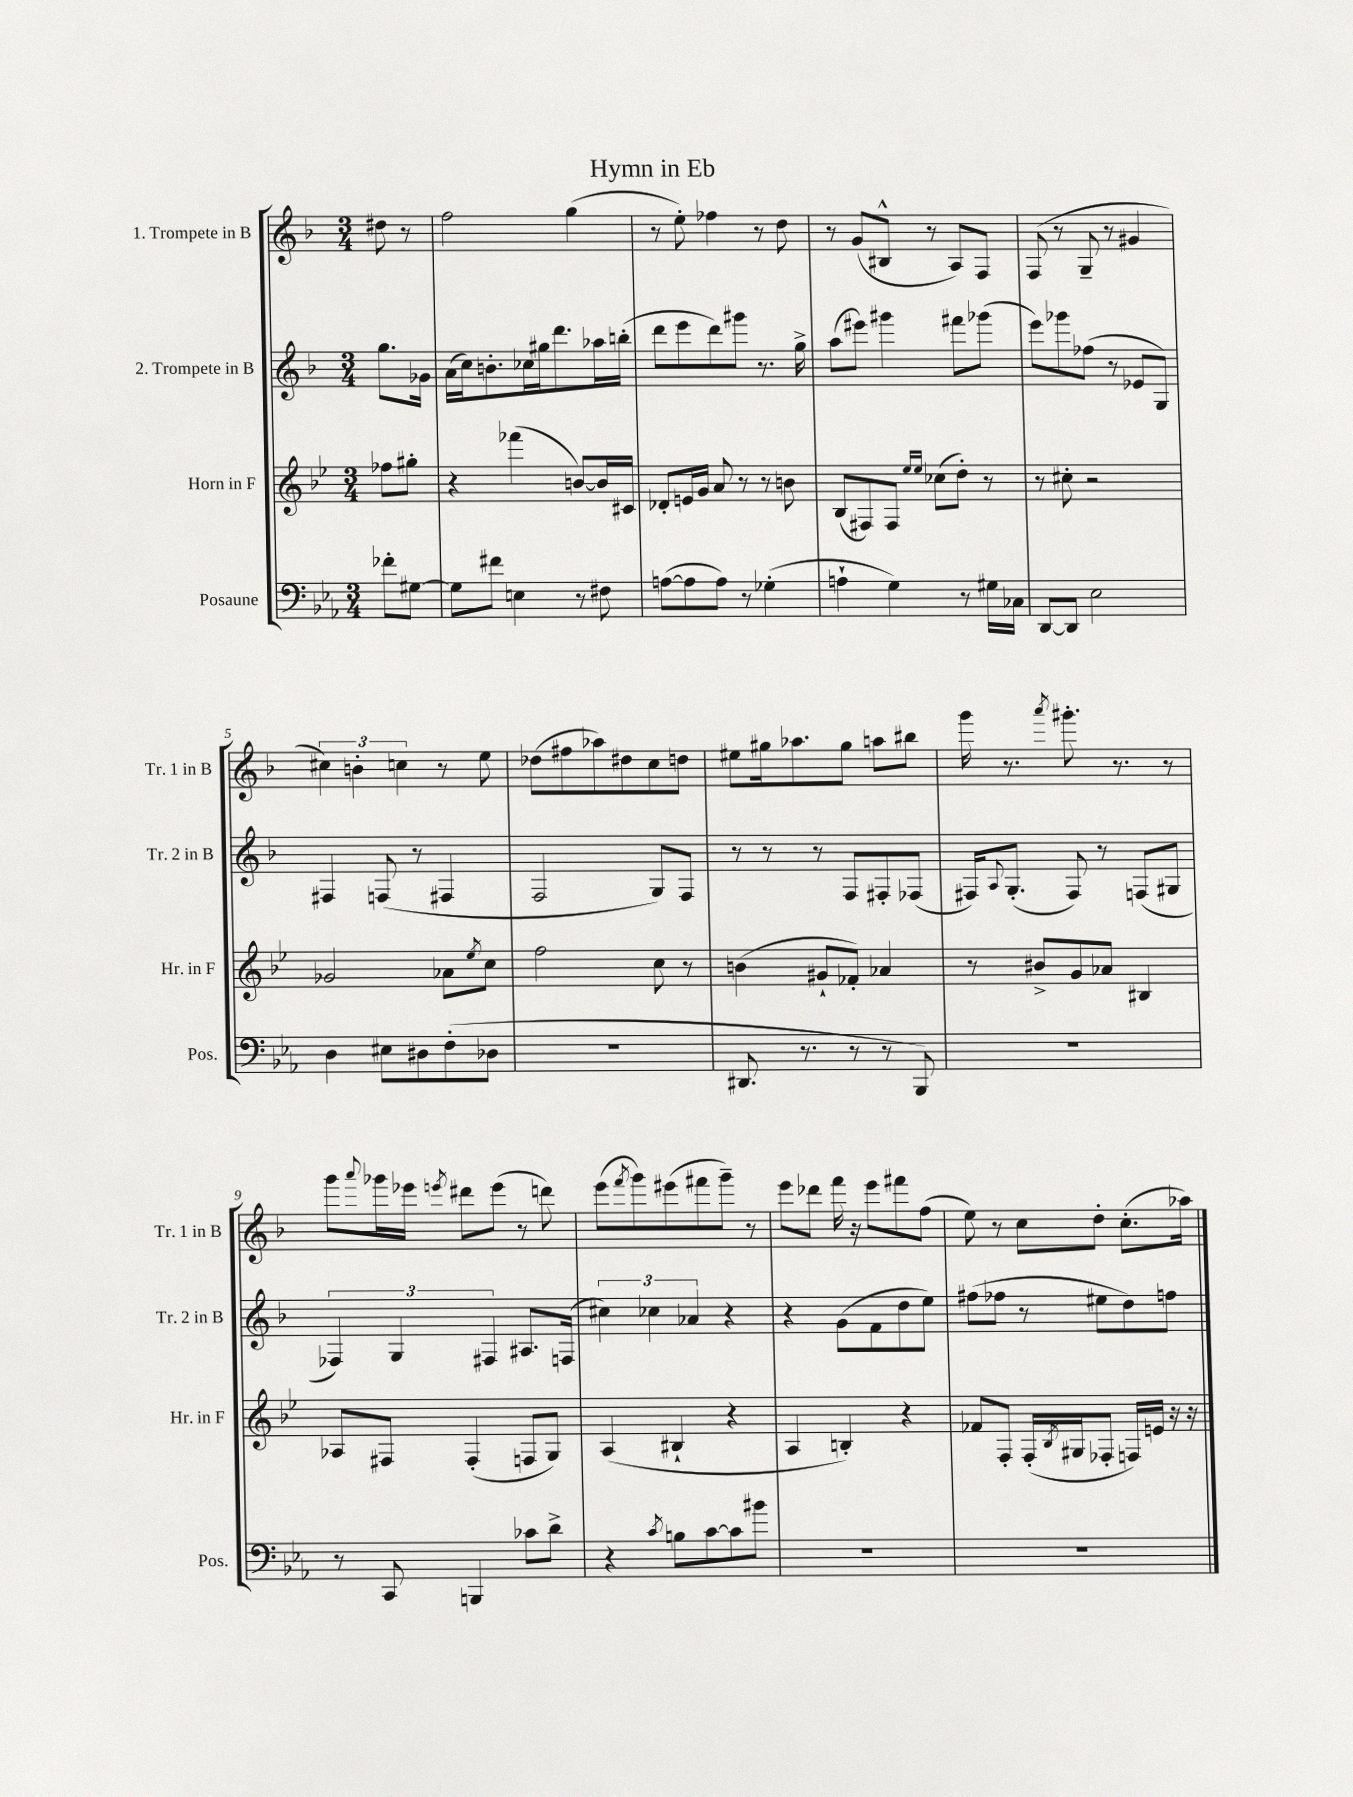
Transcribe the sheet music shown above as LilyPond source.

\header { title = "Hymn in Eb" }
<<
\new StaffGroup <<
\new Staff = "s0" \with { instrumentName = "1. Trompete in B" shortInstrumentName = "Tr. 1 in B" } {
    \clef treble \key f \major \numericTimeSignature \time 3/4 \partial 4
    dis''8 r8 |
    f''2 g''4( |
    r8 e''8-.) fes''4 r8 d''8 |
    r8 g'8( bis8-^ r8 a8) f8 |
    f8( r8 g8-- r8 gis'4 |
    \tuplet 3/2 { cis''4) b'4-. c''4 } r8 e''8 |
    des''8( fis''8 aes''8) dis''8 c''8 d''8 |
    eis''8 gis''16 aes''8. gis''8 a''8 bis''8 |
    g'''16 r8. \acciaccatura { a'''8 } gis'''8.-. r8. r8 |
    g'''8 \appoggiatura { a'''8 } ges'''16 ees'''16 \acciaccatura { e'''8 } dis'''8 e'''8( r8 d'''8) |
    e'''8( \acciaccatura { f'''8 } g'''8) eis'''8( fis'''8 g'''8--) r8 |
    e'''8 des'''8 f'''16 r16 e'''8 fis'''8 f''8( |
    e''8) r8 c''8 d''8-. c''8.-.( aes''16) \bar "|." |
}
\new Staff = "s1" \with { instrumentName = "2. Trompete in B" shortInstrumentName = "Tr. 2 in B" } {
    \clef treble \key f \major \numericTimeSignature \time 3/4 \partial 4
    g''8. ges'16 |
    a'16( c''16) b'8.-. ces''16 gis''16 d'''8. aes''16 b''16-.( |
    d'''8 e'''8 d'''8) gis'''8 r8. g''16-> |
    a''8( eis'''8) gis'''4 fis'''8 ges'''8( |
    e'''8) ges'''8 fes''8( r8 ees'8 g8) |
    fis4 f8( r8 fis4 |
    f2 g8) f8 |
    r8 r8 r8 f8 fis8-. fes8( |
    fis16) \appoggiatura { a8 } g8.-.( fis8) r8 f8( gis8 |
    \tuplet 3/2 { fes4) g4 fis4 } ais8. f16( |
    \tuplet 3/2 { cis''4) ces''4 aes'4 } r4 |
    r4 g'8( f'8 d''8 e''8) |
    fis''8( fes''8 r8 eis''8 d''8) f''8 \bar "|." |
}
\new Staff = "s2" \with { instrumentName = "Horn in F" shortInstrumentName = "Hr. in F" } {
    \clef treble \key bes \major \numericTimeSignature \time 3/4 \partial 4
    fes''8 gis''8-. |
    r4 fes'''4( b'8~) b'16 cis'16 |
    des'8-. e'16 g'16 a'8 r8 r8 b'8 |
    bes8( fis8) fis8 \grace { ees''16 ees''16 } ces''8( d''8-.) r8 |
    r8 cis''8-. r2 |
    ges'2 aes'8 \acciaccatura { ees''8 } c''8 |
    f''2 c''8 r8 |
    b'4( gis'8-! fes'8-.) aes'4 |
    r8 bis'8-> g'8 aes'8 bis4 |
    aes8 fis8 fis4-.( f8 g8) |
    a4( bis4-! r4 |
    a4 b4-.) r4 |
    fes'8 f8-. f16-.( \acciaccatura { bes8 } gis16 fes8-. f16) e'16 r16 r16 \bar "|." |
}
\new Staff = "s3" \with { instrumentName = "Posaune" shortInstrumentName = "Pos." } {
    \clef bass \key ees \major \numericTimeSignature \time 3/4 \partial 4
    fes'8-. gis8~ |
    gis8 fis'8 e4 r8 fis8 |
    a8~( a8 a8) r8 ges4-.( |
    a4-! g4) r8 gis16 ces16 |
    d,8~ d,8 ees2 |
    d4 eis8 dis8 f8-.( des8 |
    R2. |
    dis,8. r8. r8 r8 bes,,8) |
    R2. |
    r8 c,8 b,,4 ces'8 d'8-> |
    r4 \acciaccatura { c'8 } b8 c'8~ c'8 bis'8 |
    R2. |
    R2. \bar "|." |
}
>>
>>
